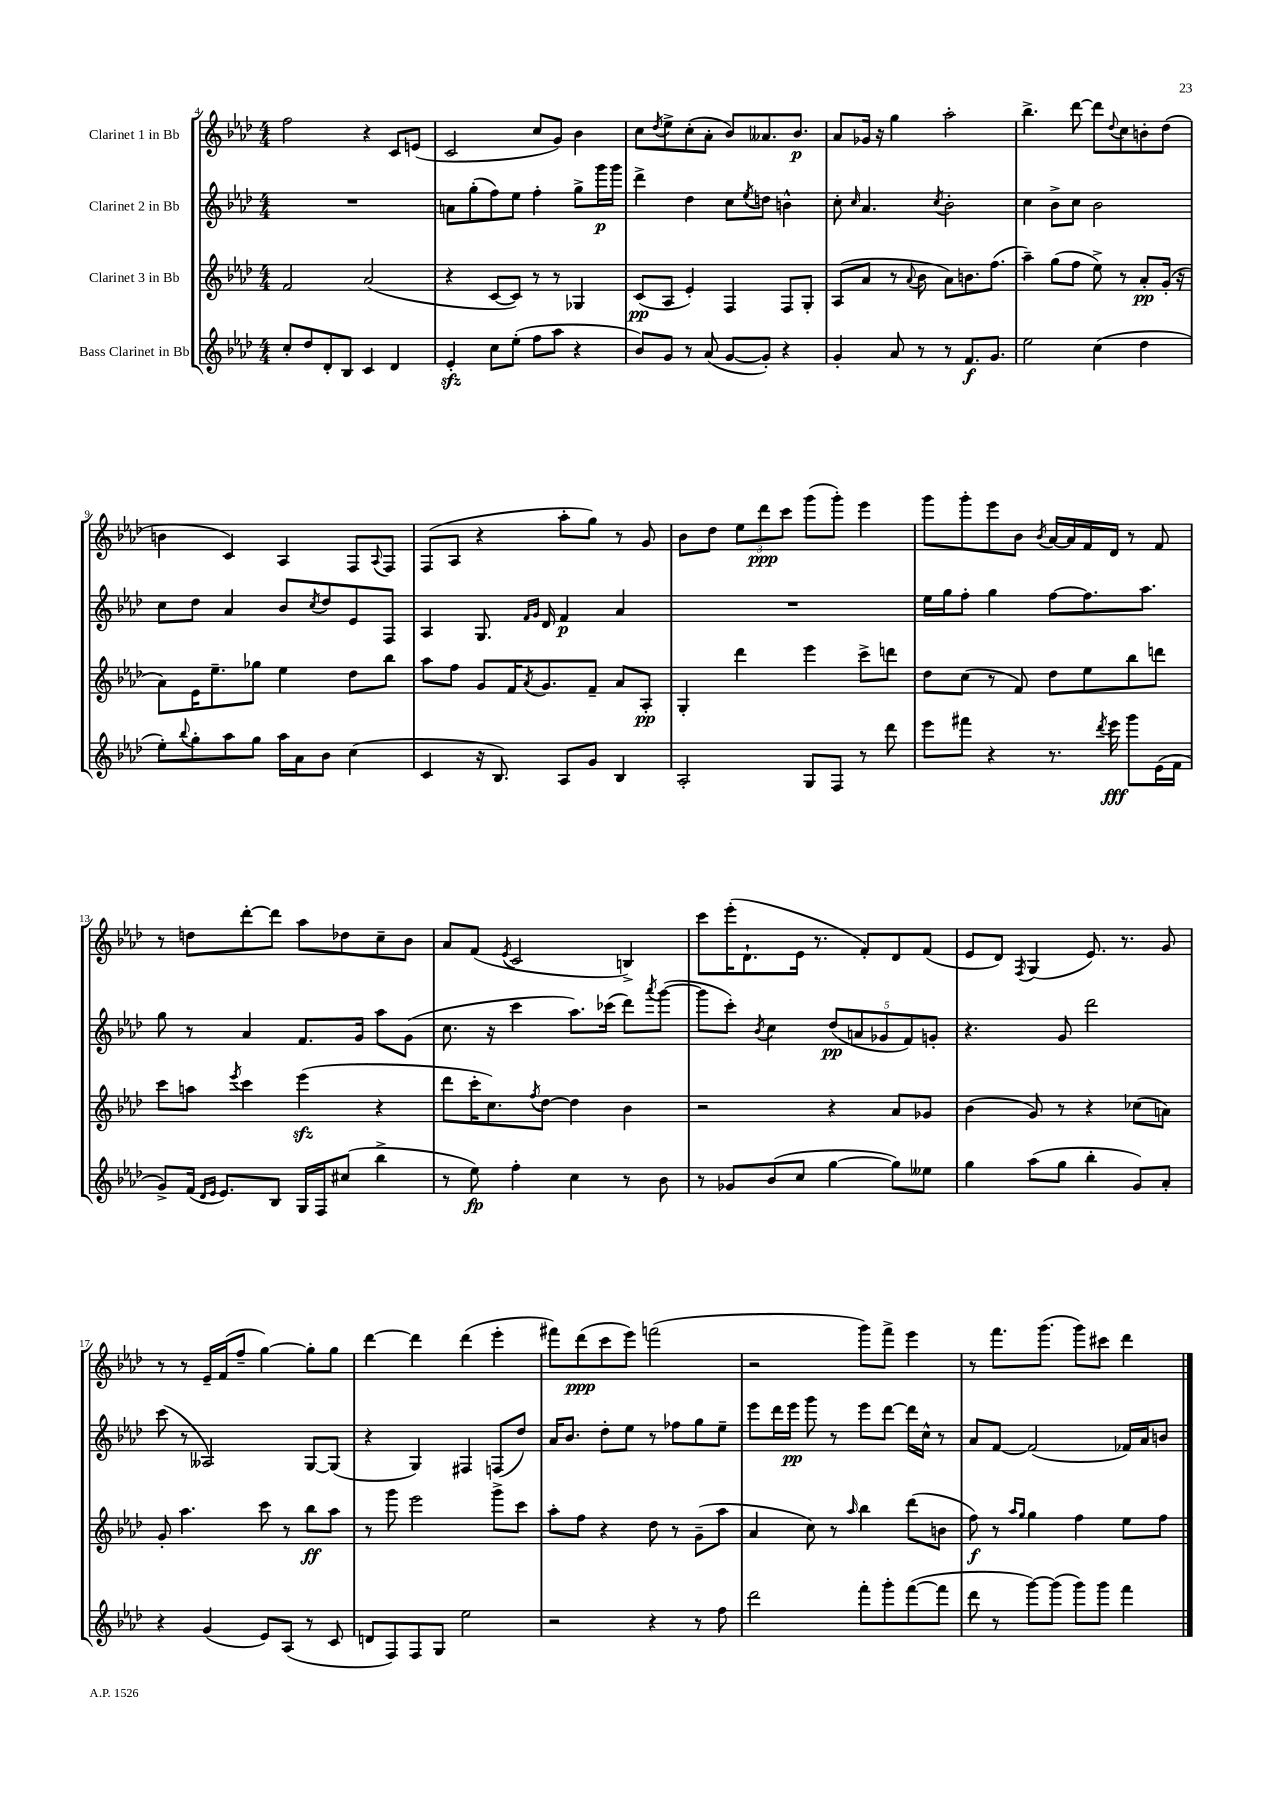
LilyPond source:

<<
\new StaffGroup <<
\new Staff = "s0" \with { instrumentName = "Clarinet 1 in Bb" } {
    \clef treble \key aes \major \numericTimeSignature \time 4/4
    f''2 r4 c'8 e'8( |
    c'2 c''8 g'8) bes'4 |
    c''8 \acciaccatura { des''8 } ees''8-> c''8-.( aes'8-. bes'8) aeses'8. bes'8.\p |
    aes'8 ges'16 r16 g''4 aes''2-. |
    bes''4.-> des'''8~ des'''8 \appoggiatura { des''8 } c''8 b'8-. des''8( |
    b'4 c'4) aes4 f8 \appoggiatura { aes8 } f8 |
    f8( aes8 r4 aes''8-. g''8) r8 g'8 |
    bes'8 des''8 \tuplet 3/2 { ees''8 des'''8\ppp c'''8 } g'''8( g'''8-.) ees'''4 |
    g'''8 g'''8-. ees'''8 bes'8 \acciaccatura { bes'8 } aes'16~ aes'16 f'16 des'16 r8 f'8 |
    r8 d''8 des'''8~-. des'''8 aes''8 des''8 c''8-- bes'8 |
    aes'8 f'8( \acciaccatura { ees'8 } c'2 b4->) |
    c'''8 ees'''16-.( des'8.-! ees'16 r8. f'8-.) des'8 f'8( |
    ees'8 des'8) \acciaccatura { f8 } g4( ees'8.) r8. g'8 |
    r8 r8 ees'16-- f'16( f''8-- g''4~) g''8-. g''8 |
    des'''4~ des'''4 des'''4( ees'''4-. |
    fis'''8) des'''8\ppp( c'''8 ees'''8) f'''2( |
    r2 g'''8) f'''8-> ees'''4 |
    r8 f'''8. g'''8.( g'''8) cis'''8 des'''4 \bar "|." |
}
\new Staff = "s1" \with { instrumentName = "Clarinet 2 in Bb" } {
    \clef treble \key aes \major \numericTimeSignature \time 4/4
    R1 |
    a'8 g''8-.( f''8) ees''8 f''4-. g''8-> g'''16\p g'''16 |
    des'''4-> des''4 c''8 \acciaccatura { ees''8 } d''8 b'4-^ |
    c''8-. \grace { c''16 } aes'4. \acciaccatura { c''8 } bes'2-. |
    c''4 bes'8-> c''8 bes'2 |
    c''8 des''8 aes'4 bes'8 \acciaccatura { c''8 } des''8 ees'8 f8 |
    aes4 g8. \grace { f'16 g'16 } des'16 f'4\p aes'4 |
    R1 |
    ees''16 g''16 f''8-. g''4 f''8~ f''8. aes''8. |
    g''8 r8 aes'4 f'8. g'16 aes''8 g'8( |
    c''8. r16 c'''4 aes''8.) ces'''16( des'''8) \acciaccatura { aes'''8 } g'''8~( |
    g'''8 c'''8-.) \acciaccatura { bes'8 } c''4 \tuplet 5/4 { des''8\pp( a'8 ges'8 f'8) g'8-. } |
    r4. g'8 des'''2 |
    c'''8( r8 aeses2) g8~ g8( |
    r4 g4) fis4 f8( des''8) |
    aes'16 bes'8. des''8-. ees''8 r8 fes''8 g''8 ees''8-- |
    ees'''8 des'''16 ees'''16\pp g'''8 r8 ees'''8 des'''8~ des'''16 c''16-^ r8 |
    aes'8 f'8~ f'2( fes'16) aes'16 b'8 \bar "|." |
}
\new Staff = "s2" \with { instrumentName = "Clarinet 3 in Bb" } {
    \clef treble \key aes \major \numericTimeSignature \time 4/4
    f'2 aes'2( |
    r4 c'8~ c'8) r8 r8 ges4 |
    c'8\pp( aes8 ees'4-.) f4 f8 g8-. |
    aes8( aes'8 r8 \appoggiatura { aes'8 } bes'8 aes'8) b'8. f''8.( |
    aes''4--) g''8( f''8 ees''8->) r8 aes'8-.\pp g'16-.( r16 |
    aes'8) ees'16 ees''8.-- ges''8 ees''4 des''8 bes''8 |
    aes''8 f''8 g'8 f'16 \acciaccatura { aes'8 } g'8. f'8-- aes'8 aes8-.\pp |
    g4-. des'''4 ees'''4 c'''8-> d'''8 |
    des''8 c''8( r8 f'8) des''8 ees''8 bes''8 d'''8 |
    c'''8 a''8 \acciaccatura { ees'''8 } c'''4 ees'''4\sfz( r4 |
    des'''8 c'''16-. c''8.) \acciaccatura { f''8 } des''8~ des''4 bes'4 |
    r2 r4 aes'8 ges'8 |
    bes'4( g'8) r8 r4 ces''8( a'8) |
    g'8-. aes''4. c'''8 r8 bes''8\ff aes''8 |
    r8 g'''8 ees'''2 g'''8-> c'''8 |
    aes''8-. f''8 r4 des''8 r8 g'8--( aes''8 |
    aes'4 c''8) r8 \grace { aes''16 } bes''4 des'''8( b'8 |
    f''8\f) r8 \grace { aes''16 g''16 } g''4 f''4 ees''8 f''8 \bar "|." |
}
\new Staff = "s3" \with { instrumentName = "Bass Clarinet in Bb" } {
    \clef treble \key aes \major \numericTimeSignature \time 4/4
    c''8-. des''8 des'8-. bes8 c'4 des'4 |
    ees'4-.\sfz c''8 ees''8-.( f''8 aes''8 r4 |
    bes'8) g'8 r8 aes'8( g'8~ g'8-.) r4 |
    g'4-. aes'8 r8 r8 f'8.\f g'8. |
    ees''2 c''4( des''4 |
    ees''8-.) \appoggiatura { bes''8 } g''8-. aes''8 g''8 aes''16 aes'16 bes'8 c''4( |
    c'4 r16 bes8.) aes8 g'8 bes4 |
    aes2-. g8 f8 r8 des'''8 |
    ees'''8 fis'''8 r4 r8. \acciaccatura { des'''8 } ees'''16\fff g'''8 ees'16( f'16 |
    g'8->) f'16( \grace { des'16 ees'16 } ees'8.) bes8 g16 f16 cis''8( bes''4-> |
    r8 ees''8\fp) f''4-. c''4 r8 bes'8 |
    r8 ges'8 bes'8( c''8 g''4~ g''8) eeses''8 |
    g''4 aes''8( g''8 bes''4-. g'8) aes'8-. |
    r4 g'4( ees'8) aes8( r8 c'8 |
    d'8 f8) f8 g8 ees''2 |
    r2 r4 r8 f''8 |
    des'''2 f'''8-. g'''8-. f'''8~( f'''8 |
    des'''8 r8 g'''8~) g'''8( g'''8) g'''8 f'''4 \bar "|." |
}
>>
>>
\layout { \context { \Score currentBarNumber = #4 } }
